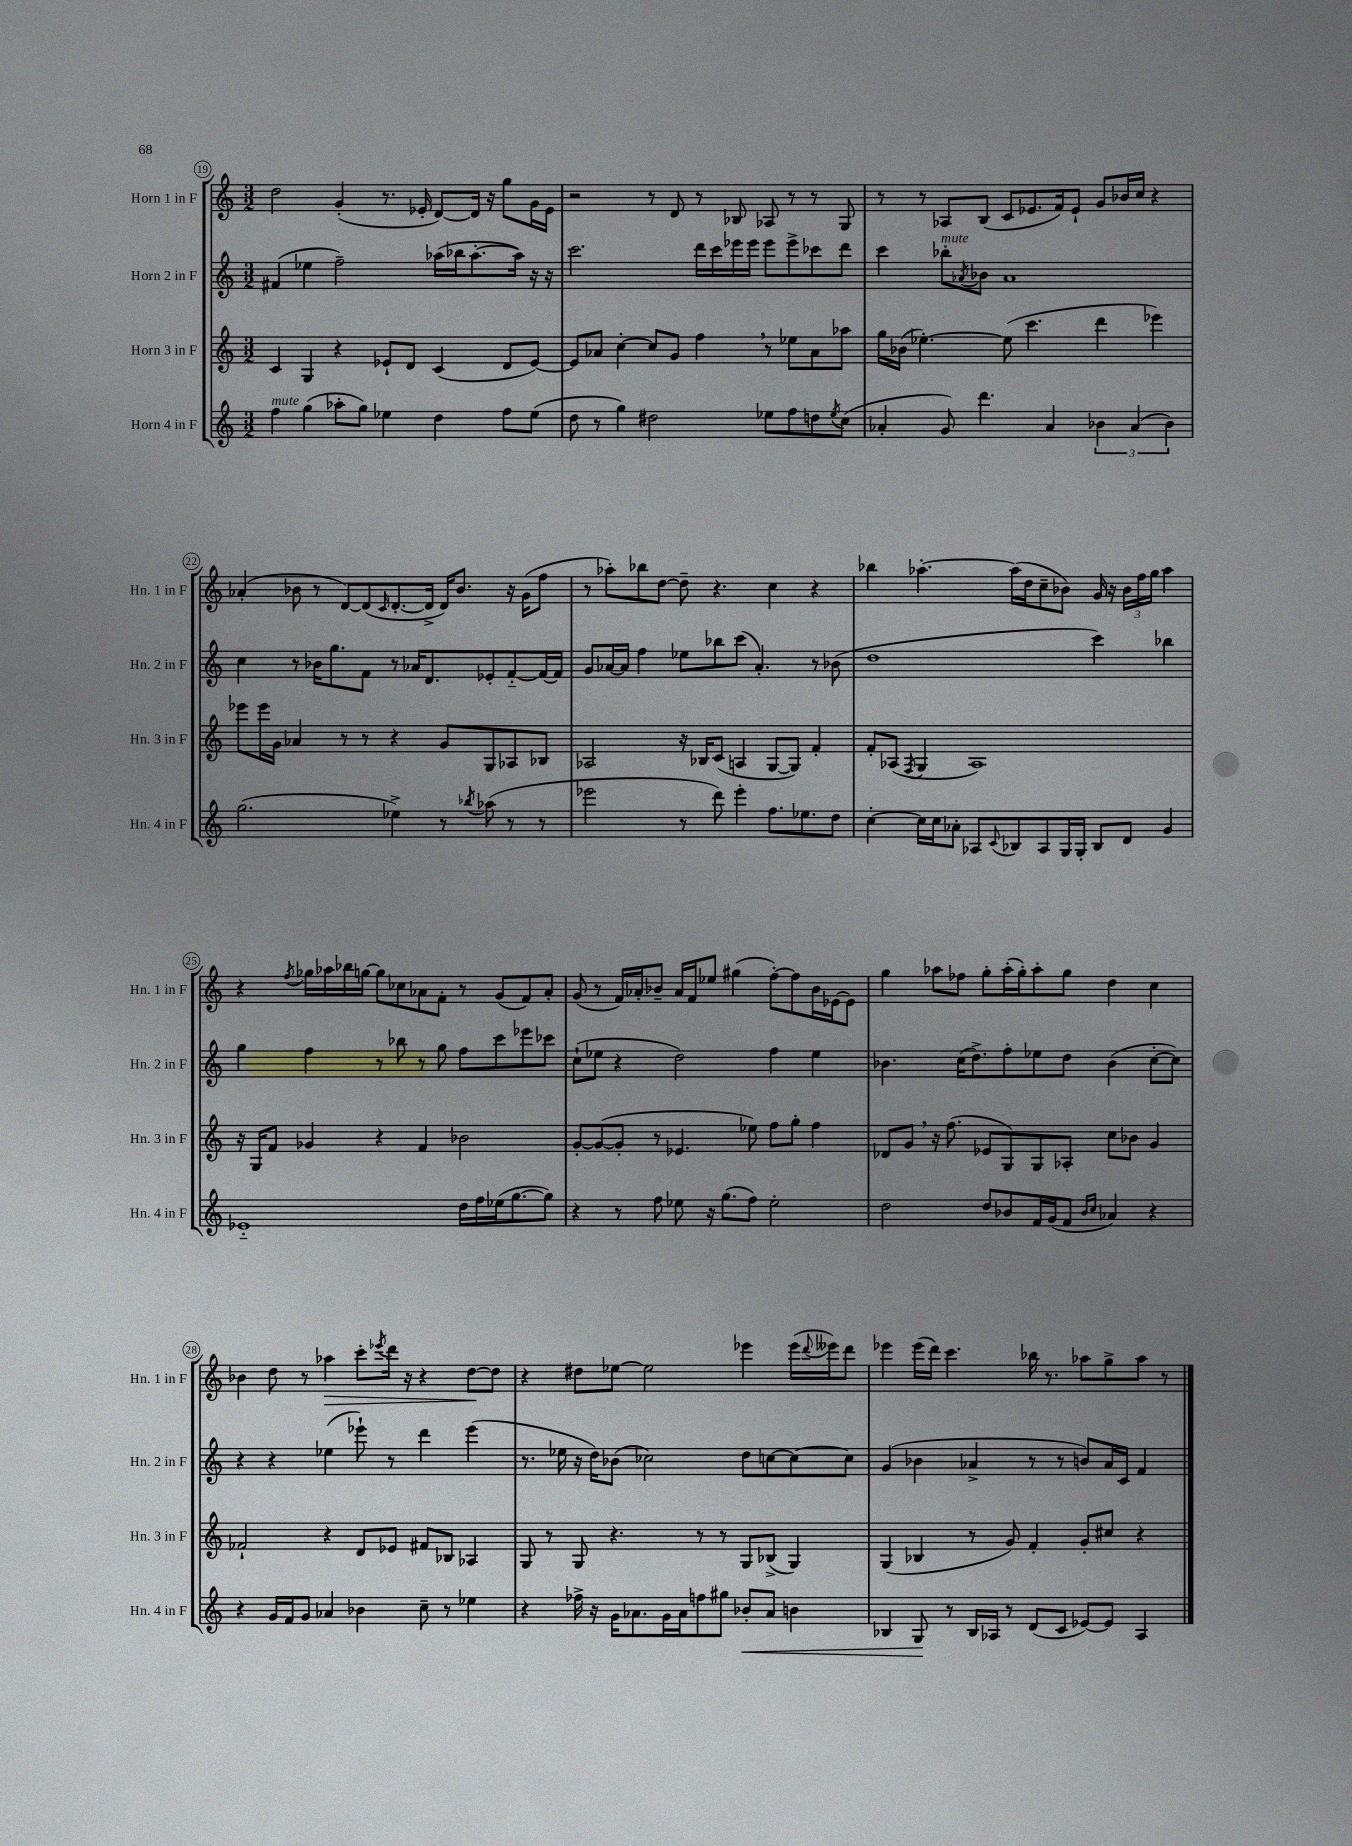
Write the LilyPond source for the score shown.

<<
\new StaffGroup <<
\new Staff = "s0" \with { instrumentName = "Horn 1 in F" shortInstrumentName = "Hn. 1 in F" } {
    \clef treble \key c \major \numericTimeSignature \time 3/2
    d''2 g'4-.( r8. ees'16-. d'8~) d'16 r16 g''8 g'16 ees'16 |
    r2 r8 d'8 r8 bes8 aes8 r8 r8 g8 |
    r8 r8 aes8 b8( c'8 ees'8. f'16) ees'8-! g'8 bes'16 c''16 r4 |
    aes'4-.( bes'8 r8 d'8~) d'8( \grace { c'16 } d'8.~-. d'16-> d'16) bes'8. r16 g'16( f''8 |
    r8 aes''8-.) bes''8 d''8~ d''8-- r4. c''4 r4 |
    bes''4 aes''4.~-. aes''16( d''16 c''8-- bes'8) g'16 r16 \tuplet 3/2 { bes'16 f''16 g''16 } aes''4 |
    r4 \acciaccatura { f''8 } ges''16 aes''16 bes''16 g''16~ g''8 ces''8 aes'8 f'8-. r8 g'8( f'8) aes'8-. |
    g'8( r8 f'16) aes'16-. bes'8-- aes'16 f'16 ees''8 gis''4( f''8~-.) f''8 bes'16 ees'16~ ees'8 |
    g''4 aes''8 fes''8 g''8-. aes''16-.( g''16-.) aes''8-. g''8 d''4 c''4 |
    bes'4 d''8 r8 aes''4\> c'''8-. \acciaccatura { ees'''8 } d'''16 r16 r4 d''8~\! d''8 |
    r4 dis''8 ees''8~ ees''2 ees'''4 ees'''16( \appoggiatura { d'''8 } eeses'''16) d'''8 |
    ees'''4 ees'''16( d'''16) c'''4. bes''16 r8. aes''8 g''8-> aes''8 r8 \bar "|." |
}
\new Staff = "s1" \with { instrumentName = "Horn 2 in F" shortInstrumentName = "Hn. 2 in F" } {
    \clef treble \key c \major \numericTimeSignature \time 3/2
    fis'4( ees''4 f''2--) aes''16( bes''16 aes''8.~-. aes''16) r16 r16 |
    c'''2. d'''16 c'''16 ees'''16 ees'''16 ees'''8 ees'''8-> ces'''8 d'''8 |
    c'''4 bes''8-.^\markup { \italic "mute" } \acciaccatura { aes'8 } bes'8 aes'1 |
    c''4 r8 bes'16 g''8. f'8 r8 aes'16 d'8. ees'8-. f'8~-_ f'16~ f'16 |
    g'8 aes'16~ aes'16 f''4 ees''8 bes''8 c'''8( aes'4.-.) r8 bes'8( |
    d''1 c'''4) bes''4 |
    g''4 f''4 r8 bes''8 r8 g''8 f''8 c'''8 ees'''8 ces'''8 |
    c''8-!( ees''8 r4 d''2) f''4 ees''4 |
    bes'4. c''16( d''8.->) f''8-. ees''8 d''8 bes'4( c''8~-. c''8) |
    r4 r4 ees''4( ees'''8-!) r8 d'''4 ees'''4( |
    r8. ees''16 r16 d''16) bes'8( ces''2) d''8 c''8~ c''8~ c''8 |
    g'4( bes'4 aes'4-> r8 r8 b'8) aes'16 c'16 f'4 \bar "|." |
}
\new Staff = "s2" \with { instrumentName = "Horn 3 in F" shortInstrumentName = "Hn. 3 in F" } {
    \clef treble \key c \major \numericTimeSignature \time 3/2
    c'4 g4 r4 ees'8-! d'8 c'4( d'8 ees'8~) |
    ees'8 aes'8 c''4~-. c''8 g'8 f''4 \breathe r8 ees''8 aes'8 aes''8 |
    g''16 bes'16( ees''4.~-.) ees''8( c'''4. d'''4 ees'''4) |
    ees'''8 ees'''16 g'16 aes'4 r8 r8 r4 g'8 g8 aes8 bes8 |
    aes2 r16 bes16 c'8( a4 g8~ g8) f'4-. |
    f'8-. aes8( \acciaccatura { f8 } g4 aes1) |
    r16 g16 f'8 ges'4 r4 f'4 bes'2 |
    g'8~-. g'8~( g'8-. r8 ees'4. ees''8) f''8 g''8-. f''4 |
    des'8 g'8 \breathe r16 f''8.( ees'8 g8) g8 aes8-. c''8 bes'8 g'4 |
    fes'2-! r4 d'8 ees'8 fis'8 bes8 aes4 |
    g8 r8 g8 r4. r8 r8 g8 bes8->( g4) |
    g4( bes4 r8 g'8) f'4-. g'8-. cis''8 r4 \bar "|." |
}
\new Staff = "s3" \with { instrumentName = "Horn 4 in F" shortInstrumentName = "Hn. 4 in F" } {
    \clef treble \key c \major \numericTimeSignature \time 3/2
    f''4^\markup { \italic "mute" } g''4( aes''8-. g''8) ees''4 d''4 f''8 ees''8( |
    d''8 r8 g''4) dis''2 ees''8 f''8 d''8 \acciaccatura { ees''8 } c''8( |
    aes'4-. g'8) d'''4. aes'4 \tuplet 3/2 { bes'4 aes'4( bes'4) } |
    g''2.( ees''4->) r8 \acciaccatura { bes''8 } aes''8( r8 r8 |
    ees'''2 r8 d'''8) ees'''4-. f''8. ees''8. d''8 |
    c''4~-. c''16 c''16 aes'8-. aes8 \appoggiatura { c'8 } bes8 aes8 g16 g16-. bes8 d'8 g'4 |
    ees'1-_ d''16 f''16 ees''16( g''8.~ g''8) |
    r4 r8 f''8 ees''8 r16 g''8.( f''8) ees''2-. |
    d''2 d''8 bes'8 f'16 g'16( f'8 \grace { bes'16 c''16 } aes'4) r4 |
    r4 g'16 f'16 g'8 aes'4 bes'4 c''8-- r8 ees''4 |
    r4 fes''16-> r16 g'16 aes'8. g'16 aes'16 f''8 gis''8 bes'8-.\< aes'8 b'4 |
    bes4 g8\! r8 bes16 aes16 r8 d'8( c'8 ees'8~) ees'8 aes4 \bar "|." |
}
>>
>>
\layout { \context { \Score currentBarNumber = #19 \override BarNumber.stencil = #(make-stencil-circler 0.1 0.3 ly:text-interface::print) } }
